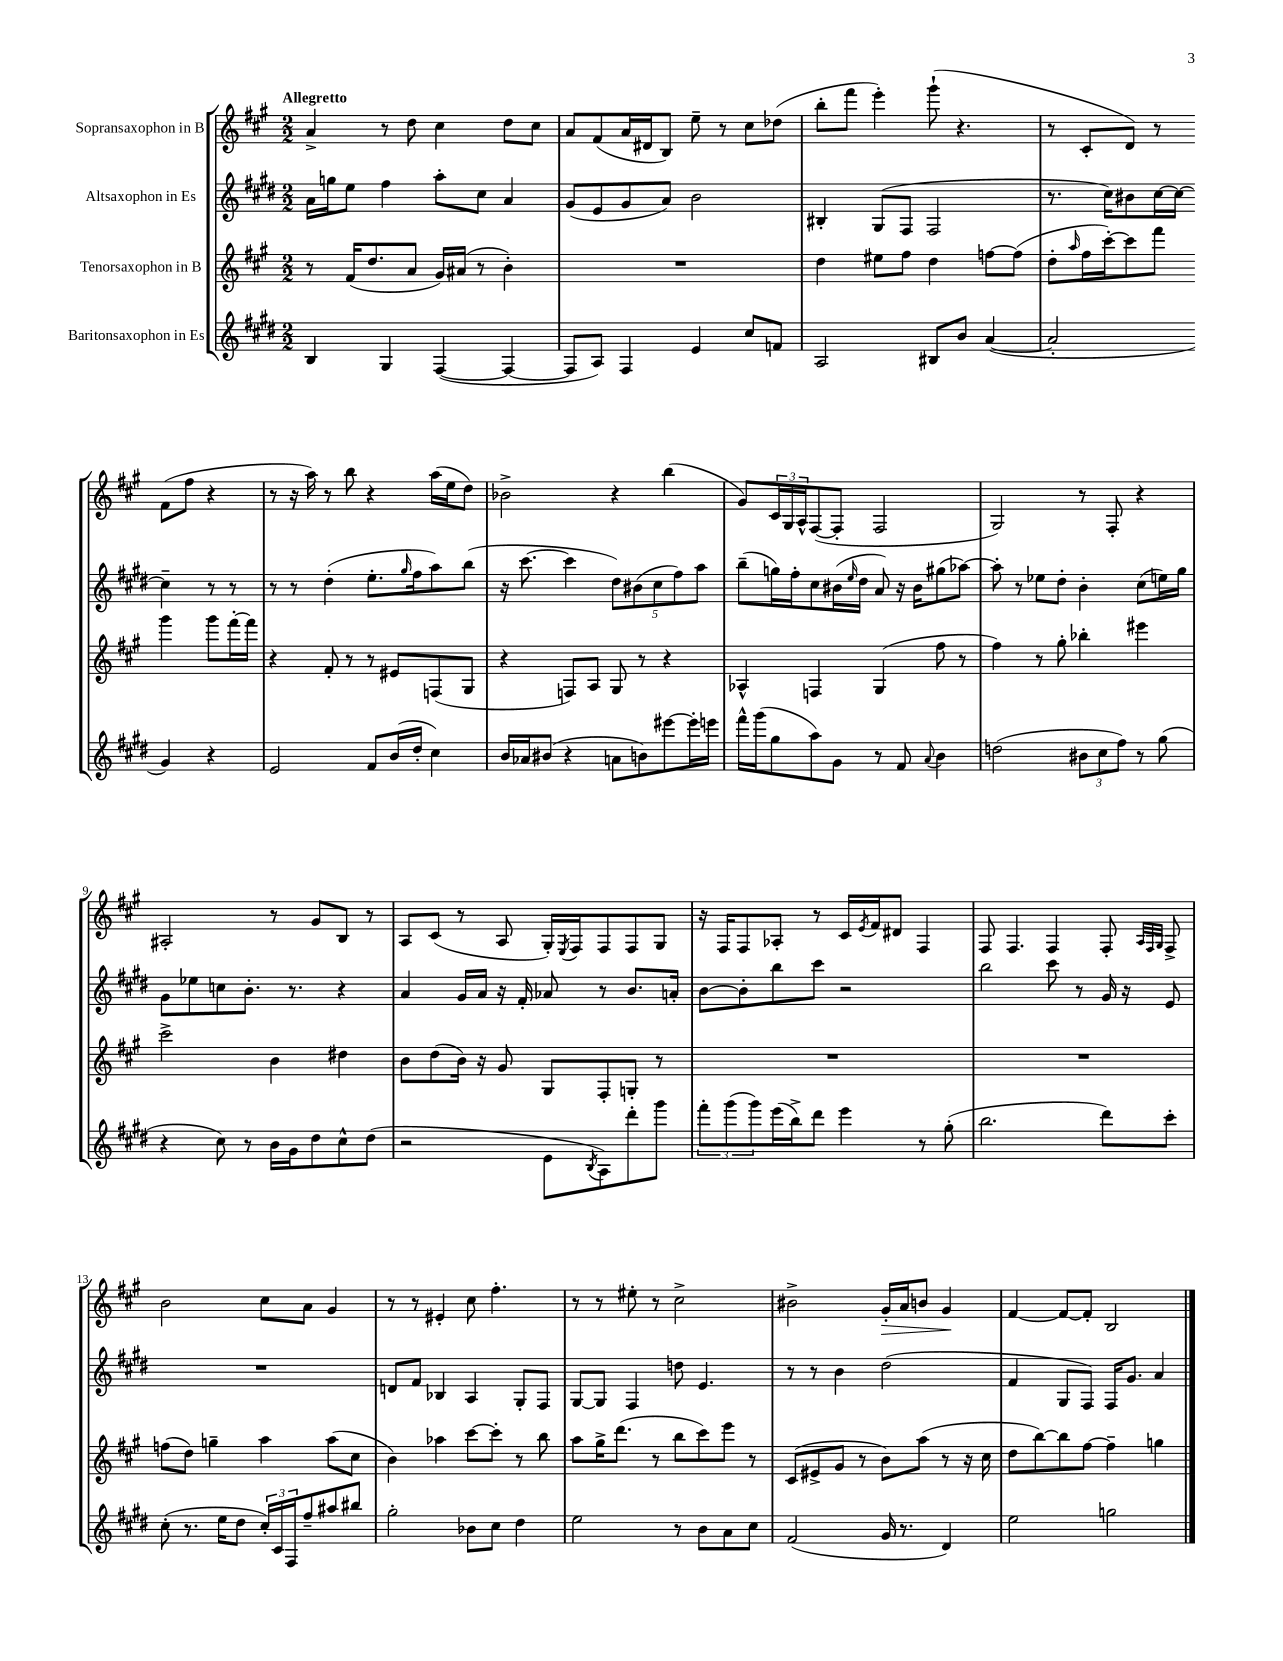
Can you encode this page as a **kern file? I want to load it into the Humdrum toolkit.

**kern	**kern	**kern	**kern	**dynam
*part4	*part3	*part2	*part1	*part1
*staff4	*staff3	*staff2	*staff1	*staff1
*I"Baritonsaxophon in Es	*I"Tenorsaxophon in B	*I"Altsaxophon in Es	*I"Sopransaxophon in B	*
*clefG2	*clefG2	*clefG2	*clefG2	*
*k[f#c#g#d#]	*k[f#c#g#]	*k[f#c#g#d#]	*k[f#c#g#]	*
*M2/2	*M2/2	*M2/2	*M2/2	*
=1	=1	=1	=1	=1
!	!	!	!LO:TX:a:B:t=Allegretto	!
4B/	8r	16a\LL	4a^/	.
.	.	16ggn\J	.	.
.	(16f#/KL	8ee\J	.	.
.	8.dd/	.	.	.
4G#/	.	4ff#\	8r	.
.	8a/J	.	8dd\	.
([4F#/	16g#/LL)	8aa'\L	4cc#\	.
.	(16a#X/JJ	.	.	.
.	8r	8cc#\J	.	.
4F#/_	4b'\)	4a/	8dd\L	.
.	.	.	8cc#\J	.
=2	=2	=2	=2	=2
8F#/L]	1r	(8g#/L	8a/L	.
8A/J)	.	8e/	(8f#/	.
4F#/	.	8g#/	16a/L	.
.	.	.	16d#X/J	.
.	.	8a/J)	8B/J)	.
4e/	.	2b\	8ee~\	.
.	.	.	8r	.
8cc#/L	.	.	8cc#\L	.
8fn/J	.	.	(8dd-X\J	.
=3	=3	=3	=3	=3
2A/	4dd\	4B#X'/	8bb'\L	.
.	.	.	8fff#\J	.
.	8ee#X\L	(8G#/L	4eee'\)	.
.	8ff#\J	8F#/J	.	.
8B#X/L	4dd\	2F#/	(8ggg#`\	.
8b/J	.	.	4.r	.
([4a/	[8ffn\L	.	.	.
.	(8ff\J]	.	.	.
=4	=4	=4	=4	=4
2a'/]	8dd'\L	8.r	8r	.
.	16qqaa/	.	.	.
.	16ff#\L	.	8c#'/L	.
.	[16ccc#'\J)	16cc#\KL)	.	.
.	8ccc#\]	8b#X\	8d/J)	.
.	8fff#\J	[16cc#\L	8r	.
.	.	16cc#\JJ_	.	.
4g#/)	4ggg#\	4cc#~\]	(8f#\L	.
.	.	.	8ff#\J	.
4r	8ggg#\L	8r	4r	.
.	[16fff#'\L	8r	.	.
.	16fff#\JJ]	.	.	.
!!LO:LB:g=z
=5	=5	=5	=5	=5
2e/	4r	8r	8r	.
.	.	8r	16r	.
.	.	.	16aa\)	.
.	8f#'/	(4dd#'\	8r	.
.	8r	.	8bb\	.
8f#/L	8r	8.ee'\L	4r	.
(16b/L	8e#X/L	.	.	.
.	.	16qqgg#/	.	.
16dd#'/JJ	.	16ff#\k	.	.
4cc#\)	(8Fn/	8aa\)	(16aa\LL	.
.	.	.	16ee\J	.
.	8G#/J	(8bb\J	8dd\J)	.
=6	=6	=6	=6	=6
16b/LL	4r	16r	2b-X^\	.
16a-X/J	.	[8.ccc#\	.	.
(8b#X/J	.	.	.	.
4r	8Fn/L)	4ccc#\]	.	.
.	8A/J	.	.	.
8an\L	8G#/	10dd#\L)	4r	.
.	.	(10b#X\	.	.
8bn\)	8r	.	.	.
.	.	10cc#\	.	.
[8eee#X\	4r	.	(4bb\	.
.	.	10ff#\)	.	.
16eee#'\L]	.	.	.	.
.	.	10aa\J	.	.
16eeen\JJ	.	.	.	.
=7	=7	=7	=7	=7
16fff#^^\LL	4A-X^^/	(8bb~\L	8g#/L)	.
(16ggg#\J	.	.	.	.
8gg#\	.	16ggn\L)	24c#/L	.
.	.	.	24G#/	.
.	.	16ff#'\J	.	.
.	.	.	24A^^/J	.
8aa\)	4Fn/	8cc#\	([8F#/	.
8g#\J	.	(16b#X\L	8F#'/J]	.
.	.	16qqee/	.	.
.	.	16dd#\JJ	.	.
8r	(4G#/	8a/)	2F#/	.
8f#/	.	16r	.	.
.	.	16b#\KL	.	.
8qqa/	.	.	.	.
4b\	8ff#\	(8gg#X\	.	.
.	8r	[8aa-X\J)	.	.
=8	=8	=8	=8	=8
(2ddn\	4ff#\)	8aa-'\]	2G#/)	.
.	.	8r	.	.
.	8r	8ee-X\L	.	.
.	8gg#'\	8dd#'\J	.	.
12b#X\L	4bb-X'\	4b'\	8r	.
12cc#\	.	.	.	.
.	.	.	8F#'/	.
12ff#\J)	.	.	.	.
8r	4eee#X\	(8cc#\L	4r	.
(8gg#\	.	16een\L)	.	.
.	.	16gg#\JJ	.	.
!!LO:LB:g=z
=9	=9	=9	=9	=9
4r	2ccc#^\	8g#\L	2A#X'/	.
.	.	8ee-X\	.	.
8cc#\)	.	8ccn\	.	.
8r	.	8.b'\J	.	.
16b\LL	4b\	.	8r	.
16g#\J	.	8.r	.	.
8dd#\	.	.	8g#/L	.
8cc#^^\	4dd#X\	4r	8B/J	.
(8dd#\J	.	.	8r	.
=10	=10	=10	=10	=10
2r	8b\L	4a/	8A/L	.
.	(8dd\	.	(8c#/J	.
.	16b\Jk)	16g#/LL	8r	.
.	16r	16a/JJ	.	.
.	8g#/	16r	8A/	.
.	.	16f#'/	.	.
8e\L	8G#/L	8a-X/	16G#'/LL)	.
.	.	.	8qE/	.
.	.	.	16F#/J	.
8qB/	.	.	.	.
8A\)	8F#'/	8r	8F#/	.
8ddd#'\	8Gn'/J	8.b/L	8F#/	.
8ggg#\J	8r	.	8G#/J	.
.	.	16an'/Jk	.	.
=11	=11	=11	=11	=11
12fff#'\L	1r	[8b\L	16r	.
.	.	.	16F#/KL	.
(12ggg#\	.	.	.	.
.	.	8b'\]	8F#/	.
12ggg#\)	.	.	.	.
(16eee\L	.	8bb\	8A-X'/J	.
16bb^\J)	.	.	.	.
8ddd#\J	.	8ccc#\J	8r	.
4eee\	.	2r	16c#/LL	.
.	.	.	8qe/	.
.	.	.	16f#/J	.
.	.	.	8d#X/J	.
8r	.	.	4F#/	.
(8gg#'\	.	.	.	.
=12	=12	=12	=12	=12
2.bb\	1r	2bb\	8F#/	.
.	.	.	4.F#/	.
.	.	8ccc#\	4F#/	.
.	.	8r	.	.
8ddd#\L)	.	16g#/	8F#'/	.
.	.	16r	.	.
.	.	.	32qqA/LLL	.
.	.	.	32qqF#/	.
.	.	.	32qqG#/JJJ	.
8ccc#'\J	.	8e/	8F#^/	.
!!LO:LB:g=z
=13	=13	=13	=13	=13
(8cc#'\	(8ffn\L	1r	2b\	.
8.r	8dd\J)	.	.	.
.	4ggn~\	.	.	.
16ee\KL	.	.	.	.
8dd#\J	.	.	.	.
24cc#'/LL)	4aa\	.	8cc#\L	.
24c#/	.	.	.	.
24F#/J	.	.	.	.
8ff#~/	.	.	8a\J	.
8aa#X/	(8aa\L	.	4g#/	.
8bb#X/J	8cc#\J	.	.	.
=14	=14	=14	=14	=14
2gg#'\	4b\)	8dn/L	8r	.
.	.	8f#/J	8r	.
.	4aa-X\	4B-X/	4e#X'/	.
8b-X\L	[8ccc#\L	4A/	8cc#\	.
8cc#\J	8ccc#'\J]	.	4.ff#'\	.
4dd#\	8r	8G#'/L	.	.
.	8bb\	8F#/J	.	.
=15	=15	=15	=15	=15
2ee\	8aa\L	[8G#/L	8r	.
.	16gg#^\K	8G#/J]	8r	.
.	(8.ddd\J	.	.	.
.	.	4F#/	8ee#X'\	.
.	8r	.	8r	.
8r	8bb\L	8ddn\	2cc#^\	.
8b\L	8ccc#\)	4.e/	.	.
8a\	8eee\J	.	.	.
8cc#\J	8r	.	.	.
=16	=16	=16	=16	=16
(2f#/	(8c#/L	8r	2b#X^\	.
.	8e#X^/	8r	.	.
.	8g#/J	4b\	.	.
.	8r	.	.	.
!	!	!	!	!LO:HP:b
16g#/	8b\L)	(2dd#\	16g#'/LL	>
8.r	.	.	16a/J	.
.	(8aa\J	.	8bn/J	.
4d#/)	8r	.	4g#/	.
.	16r	.	.	.
.	16cc#\	.	.	.
.	.	.	.	]
=17	=17	=17	=17	=17
2ee\	8dd\L	4f#/	[4f#/	.
.	[8bb\)	.	.	.
.	8bb\]	8G#/L	8f#/L_	.
.	[8ff#\J	8F#/J)	8f#'/J]	.
2ggn\	4ff#~\]	16F#/KL	2B/	.
.	.	8.g#/J	.	.
.	4ggn\	4a/	.	.
==	==	==	==	==
*-	*-	*-	*-	*-
